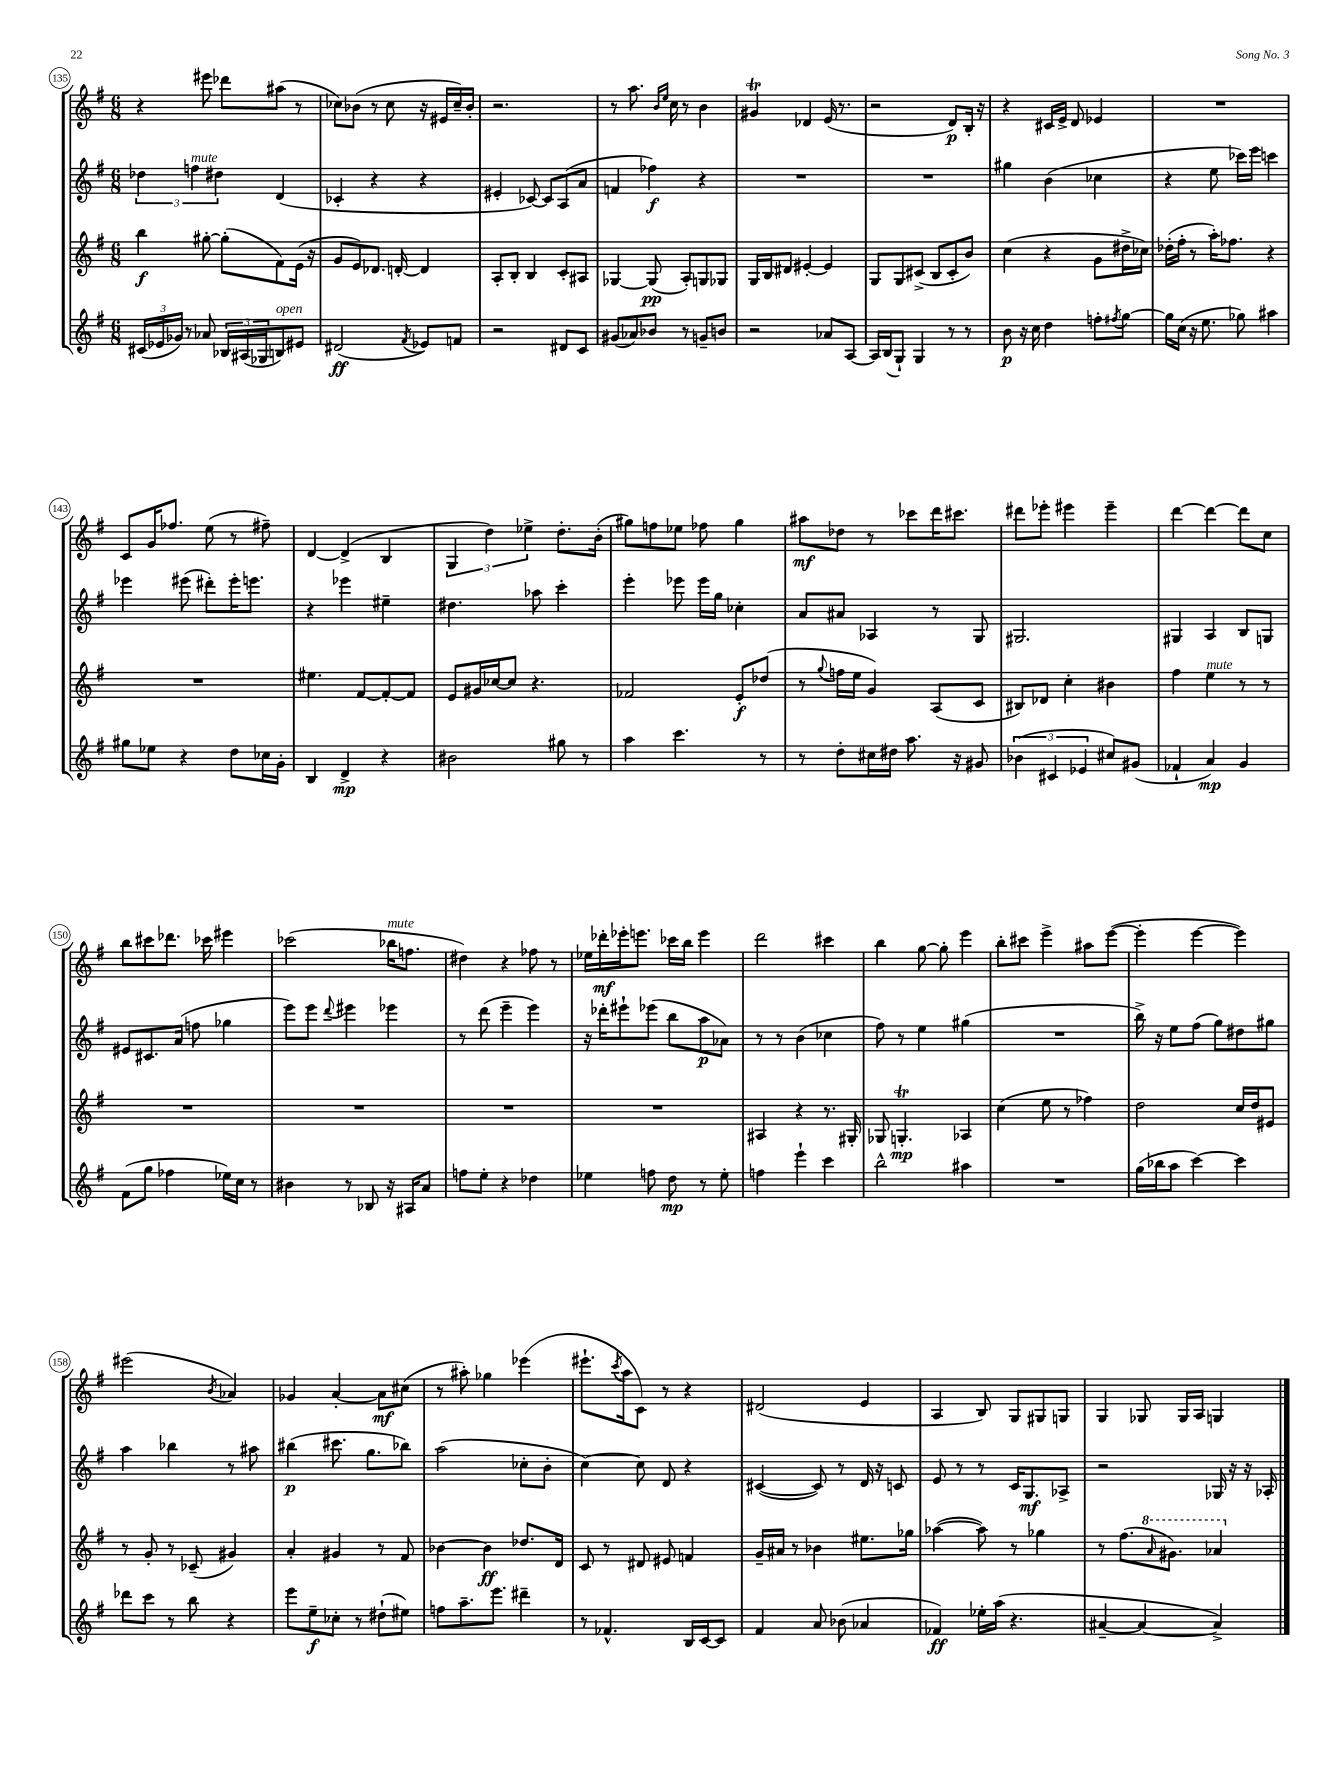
<<
\new StaffGroup <<
\new Staff = "s0" {
    \clef treble \key g \major \numericTimeSignature \time 6/8
    r4 eis'''8 des'''8 ais''8( r8 |
    ces''8) bes'8( r8 ces''8 r16 eis'16 ces''16--) bes'16-. |
    r2. |
    r8 a''8. \grace { b'16 e''16 } c''16 r8 b'4 |
    gis'4\trill des'4 e'16( r8. |
    r2 d'8\p) b16-. r16 |
    r4 cis'16 e'16-> d'8 ees'4 |
    R2. |
    c'8 g'16 fes''8. e''8( r8 fis''8--) |
    d'4~ d'4->( b4 |
    \tuplet 3/2 { g4 d''4) ees''4-> } d''8.-. b'16-.( |
    gis''8) f''8 ees''8 fes''8 gis''4 |
    ais''8\mf des''8 r8 ces'''8 d'''16 cis'''8. |
    dis'''8 ees'''8-. eis'''4 eis'''4-- |
    d'''4~ d'''4~ d'''8 c''8 |
    b''8 cis'''8 des'''8. ces'''16 eis'''4 |
    ces'''2( bes''16^\markup { \italic "mute" } f''8. |
    dis''4) r4 fes''8 r8 |
    ees''16 des'''16-.\mf ees'''16-. e'''8. ces'''16 b''16 e'''4 |
    d'''2 cis'''4 |
    b''4 g''8~ g''8-. e'''4 |
    b''8-. cis'''8 e'''4-> ais''8 e'''8~( |
    e'''4-. e'''4~ e'''4) |
    eis'''2( \acciaccatura { b'8 } aes'4) |
    ges'4 a'4~-. a'8\mf cis''8( |
    r8 ais''8-.) ges''4 ees'''4( |
    eis'''8.-! \acciaccatura { c'''8 } a''16 c'8) r8 r4 |
    dis'2( e'4 |
    a4 b8) g8 gis8 g8 |
    g4 ges8 ges16 a16 g4 \bar "|." |
}
\new Staff = "s1" {
    \clef treble \key g \major \numericTimeSignature \time 6/8
    \tuplet 3/2 { des''4 f''4^\markup { \italic "mute" } dis''4 } d'4( |
    ces'4-. r4 r4 |
    eis'4-. ces'8~) ces'8 a8( a'8 |
    f'4 fes''4\f) r4 |
    R2. |
    R2. |
    gis''4 b'4( ces''4 |
    r4 e''8 ces'''16) e'''16 c'''4 |
    ees'''4 eis'''8( dis'''8-.) eis'''16-. e'''8. |
    r4 ees'''4 eis''4-- |
    dis''4. aes''8 c'''4-. |
    e'''4-. ees'''8 ees'''16 g''16 ces''4-. |
    a'8 ais'8 aes4 r8 g8 |
    gis2. |
    gis4 a4 b8 g8 |
    eis'8 cis'8. a'16( f''8 ges''4 |
    e'''8) e'''8 \appoggiatura { d'''8 } eis'''4 ees'''4 |
    r8 d'''8( e'''4-- e'''4) |
    r16 des'''16-. eis'''8-! ees'''8( b''8 a''8\p aes'8) |
    r8 r8 b'4( ces''4 |
    fis''8) r8 e''4 gis''4( |
    R2. |
    b''16->) r16 e''8 fis''8( g''8) dis''8 gis''8 |
    a''4 bes''4 r8 ais''8 |
    bis''4\p( cis'''8. g''8. bes''8) |
    a''2( ces''8-. b'8-. |
    c''4~) c''8 d'8 r4 |
    cis'4~( cis'8) r8 d'16 r16 c'8 |
    e'8 r8 r8 c'16 g8.\mf aes8-> |
    r2 ges16 r16 r16 aes16-. \bar "|." |
}
\new Staff = "s2" {
    \clef treble \key g \major \numericTimeSignature \time 6/8
    b''4\f gis''8~-. gis''8-.( fis'8) e'16( r16 |
    g'8 e'8) des'8. d'16~-. d'4 |
    a8-. b8-. b4 c'8-. ais8 |
    ges4~ ges8\pp( a8-.) g8 ges8 |
    g16 b16 dis'8 eis'4~-. eis'4 |
    g8 g8 cis'8->( b8 cis'8-. b'8) |
    c''4( r4 g'8 dis''16-> ces''16) |
    des''16-.( fis''16-. r8 a''16-.) fes''8. r4 |
    R2. |
    eis''4. fis'8~ fis'8~-. fis'8 |
    e'8 gis'16 ces''16~ ces''8 r4. |
    fes'2 e'8-.\f des''8( |
    r8 \appoggiatura { g''8 } f''16 e''16 g'4) a8( c'8 |
    bis8) des'8 c''4-. bis'4 |
    fis''4 e''4^\markup { \italic "mute" } r8 r8 |
    R2. |
    R2. |
    R2. |
    R2. |
    ais4 r4 r8. gis16-. |
    ges8 g4.-.\trill\mp aes4 |
    c''4( e''8 r8 fes''4) |
    d''2 c''16 d''16 eis'8 |
    r8 g'8-. r8 ces'8--( gis'4) |
    a'4-. gis'4 r8 fis'8 |
    bes'4~ bes'4\ff des''8. d'16 |
    c'8 r8 dis'8 eis'8 f'4 |
    g'16-- ais'16 r8 bes'4 eis''8. ges''16 |
    aes''4~( aes''8) r8 ges''4 |
    r8 fis''8.( \ottava #1 \grace { a''16 } gis''8.) aes''4 \ottava #0 \bar "|." |
}
\new Staff = "s3" {
    \clef treble \key g \major \numericTimeSignature \time 6/8
    \tuplet 3/2 { cis'16( ees'16 ges'16) } r8 aes'8 \tuplet 3/2 { bes16 ais16( ges16 } b8^\markup { \italic "open" }) eis'8 |
    dis'2\ff( \acciaccatura { fis'8 } ees'8) f'8 |
    r2 dis'8 c'8 |
    gis'8( aes'8) bes'8 r8 g'8-- b'8 |
    r2 aes'8 a8~ |
    a16 b16( g8-!) g4 r8 r8 |
    b'8\p r16 c''16 d''4 f''8-. \acciaccatura { fis''8 } g''8~ |
    g''16 c''16( r16 e''8. ges''8) ais''4 |
    gis''8 ees''8 r4 d''8 ces''16 g'16-. |
    b4 d'4->\mp r4 |
    bis'2 gis''8 r8 |
    a''4 c'''4. r8 |
    r8 d''8-. cis''16 dis''16 a''8. r16 gis'8 |
    \tuplet 3/2 { bes'4( cis'4 ees'4 } cis''8) gis'8( |
    fes'4-! a'4\mp) g'4 |
    fis'8( g''8 fes''4 ees''16) c''16 r8 |
    bis'4 r8 bes8 r16 ais16 a'8 |
    f''8 e''8-. r4 des''4 |
    ees''4 f''8 d''8\mp r8 ees''8-. |
    f''4 e'''4-! c'''4 |
    b''2-^ ais''4 |
    R2. |
    g''16( bes''16 a''8 c'''4~) c'''4 |
    des'''8 c'''8 r8 b''8 r4 |
    e'''8 e''8--\f ces''8-. r8 dis''8-!( eis''8) |
    f''8 a''8.-- e'''8. dis'''4-- |
    r8 fes'4.-^ b16 c'16~ c'8 |
    fis'4 a'8 bes'8( aes'4 |
    fes'4\ff) ees''16-. a''16( r4. |
    ais'4~-- ais'4~ ais'4->) \bar "|." |
}
>>
>>
\layout { \context { \Score currentBarNumber = #135 \override BarNumber.stencil = #(make-stencil-circler 0.1 0.3 ly:text-interface::print) } }
